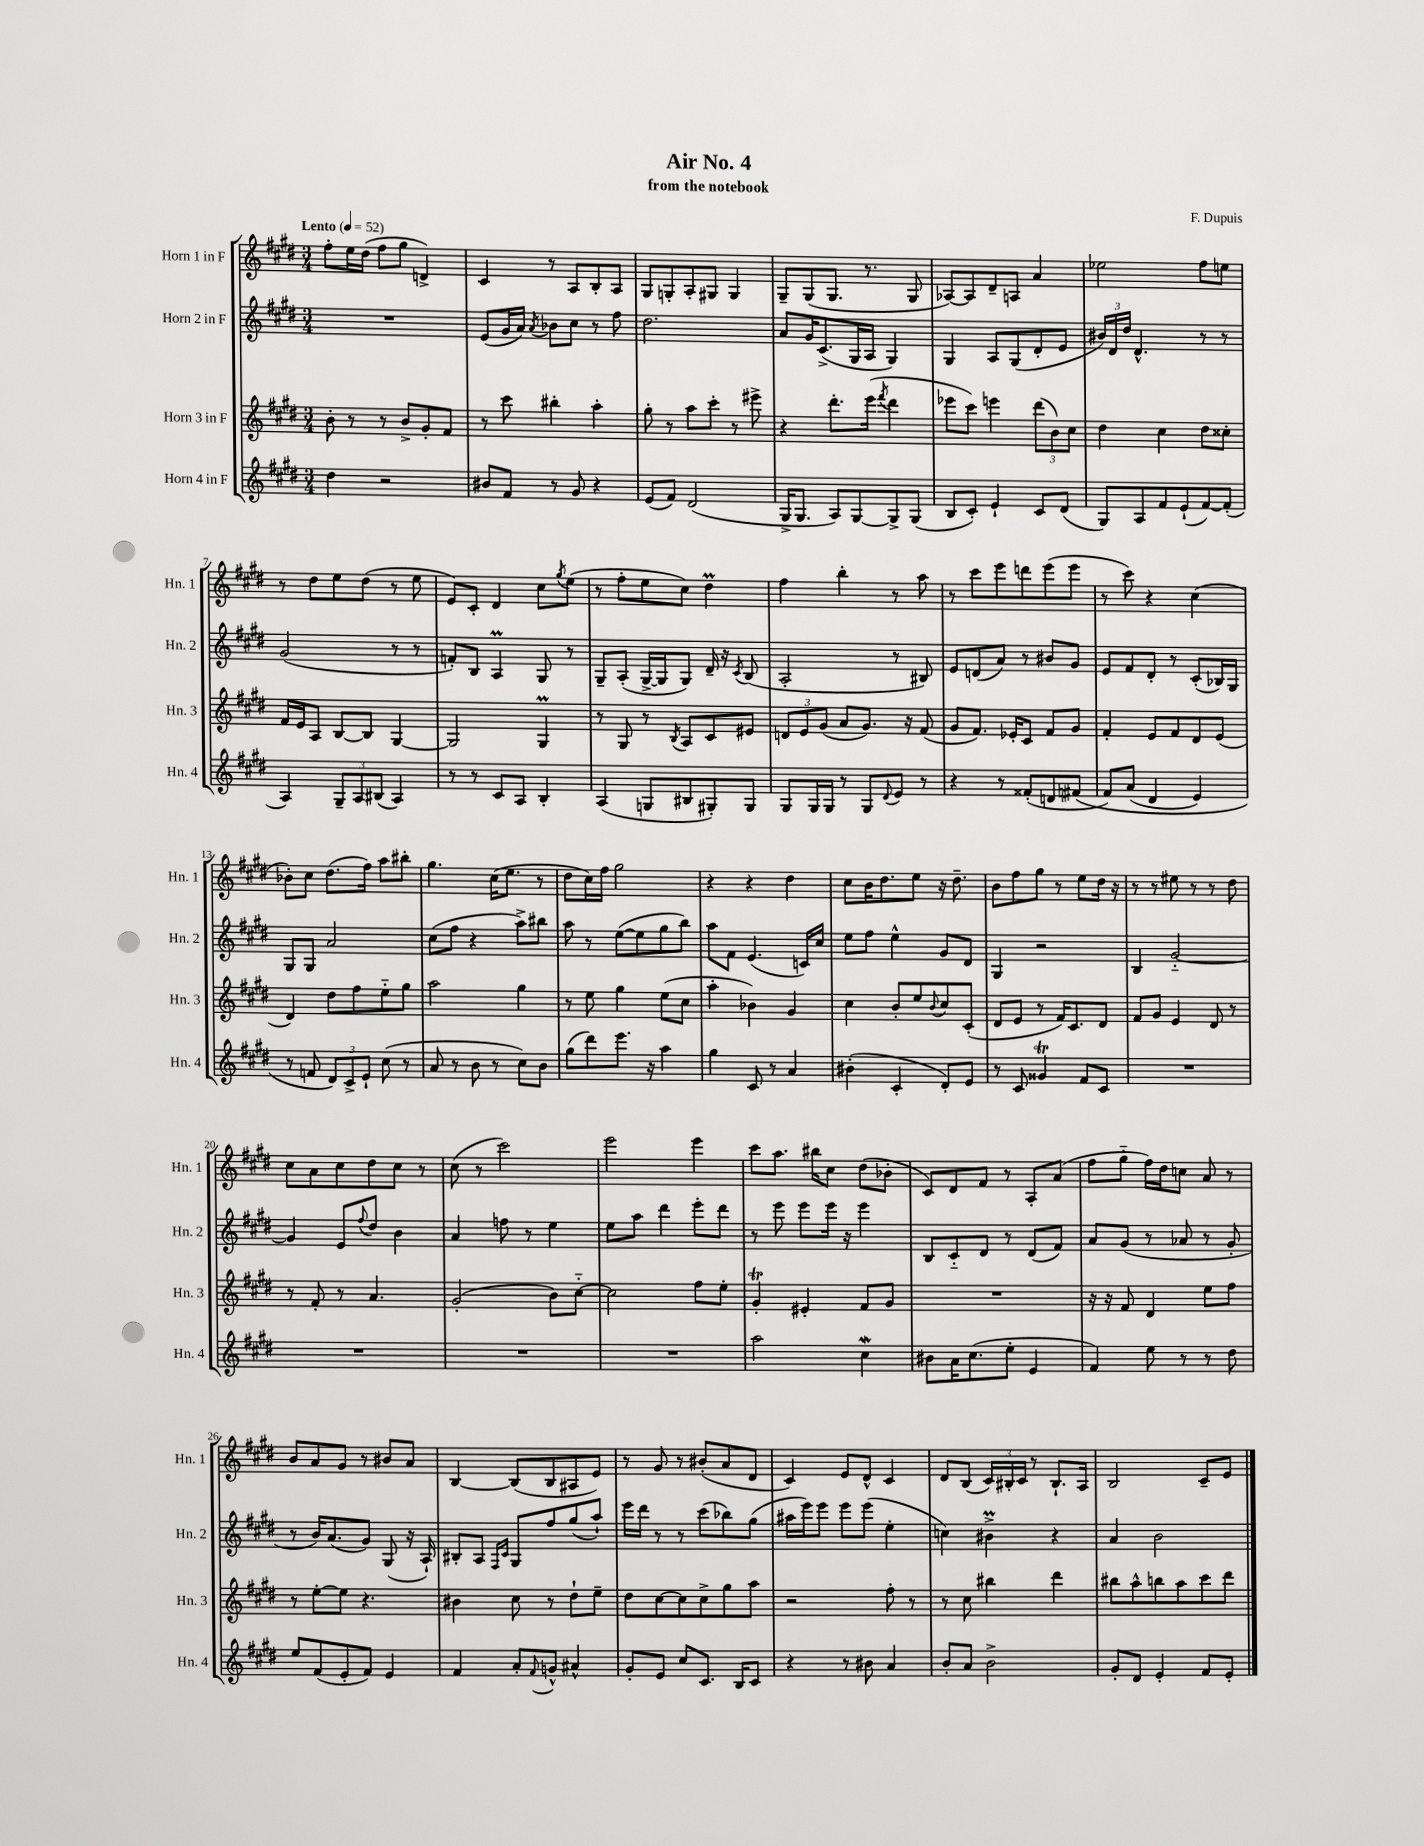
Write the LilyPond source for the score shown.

\header { title = "Air No. 4" composer = "F. Dupuis" subtitle = "from the notebook" }
<<
\new StaffGroup <<
\new Staff = "s0" \with { instrumentName = "Horn 1 in F" shortInstrumentName = "Hn. 1" } {
    \clef treble \key e \major \numericTimeSignature \time 3/4 \tempo "Lento" 4 = 52
    fis''8-. e''16 dis''16( fis''8 gis''8 d'4->) |
    cis'4 r8 a8 b8-. a8 |
    gis8 g8-. a8-. gis8 gis4 |
    gis8-- gis8( gis8. r8. gis8 |
    aes8~) aes8 dis'8-- a8 a'4 |
    ees''2 fis''8 e''8 |
    r8 dis''8 e''8 dis''8( r8 e''8 |
    e'8) cis'8-. dis'4 cis''8 \acciaccatura { gis''8 } e''8( |
    r8 fis''8-. e''8 cis''8) dis''4\prall |
    fis''4 b''4-. r8 a''8 |
    r8 cis'''8 e'''8 d'''8 e'''8( e'''8 |
    r8 cis'''8) r4 cis''4( |
    bes'8-.) cis''8 dis''8.( fis''16) a''8 bis''8-. |
    gis''4. cis''16( e''8. r8 |
    dis''8 cis''16) fis''16 gis''2 |
    r4 r4 dis''4 |
    cis''8 b'16 dis''8. e''8 r16 dis''8.-- |
    b'8 fis''8 gis''8 r8 e''8 dis''16 r16 |
    r8 r8 eis''8 r8 r8 dis''8 |
    cis''8 a'8 cis''8 dis''8 cis''8 r8 |
    cis''8( r8 cis'''2) |
    e'''2 e'''4 |
    cis'''8 a''8. bis''16 cis''8 dis''8( bes'8-. |
    cis'8) dis'8 fis'8 r8 a8-. a'8( |
    fis''8 gis''8-_ fis''16) dis''16 c''8 a'8 r8 |
    b'8 a'8 gis'8 r8 bis'8 a'8 |
    b4~ b8( b8 ais8 e'8) |
    r8 gis'8 r8 bis'8-.( a'8 dis'8 |
    cis'4) e'8 dis'8-^ cis'4 |
    dis'8 b8( \tuplet 3/2 { cis'16) bis16-. cis'16 } r8 bis8.-! a16 |
    b2 cis'8-- e'8 \bar "|." |
}
\new Staff = "s1" \with { instrumentName = "Horn 2 in F" shortInstrumentName = "Hn. 2" } {
    \clef treble \key e \major \numericTimeSignature \time 3/4
    R2. |
    e'8( gis'16 a'16) \acciaccatura { a'8 } bes'8 cis''8 r8 fis''8 |
    dis''2. |
    a'8 gis'16 cis'8.->( gis16 a16 gis4) |
    gis4 a8 gis8( dis'8-. e'8 |
    \tuplet 3/2 { bis'16) dis'16 dis''16 } dis'4.-^ r8 r8 |
    gis'2( r8 r8 |
    f'8-.) b8 a4\prall gis8 r8 |
    gis8-- a8-.( gis16~-> gis16 gis8) dis'16-- r16 \acciaccatura { cis'8 } b8( |
    a2-. r8 bis8) |
    e'8 d'8( a'8) r8 bis'8 gis'8 |
    e'8 fis'8 dis'8-. r8 cis'8-.( bes16) gis16 |
    gis8 gis8 a'2 |
    cis''8( fis''8 r4 a''8->) bis''8 |
    a''8 r8 e''8~( e''8 gis''8 b''8) |
    a''8 fis'8 e'4.( c'16) cis''16 |
    e''8 fis''8 e''4-^ gis'8 dis'8 |
    gis4 r2 |
    b4 gis'2~-_ |
    gis'4 e'8 \appoggiatura { fis''8 } dis''8 b'4 |
    a'4 f''8 r8 e''4 |
    e''8 a''8 dis'''4 e'''8-. dis'''8 |
    r8 e'''8 e'''8 e'''16 r16 e'''4 |
    b8 cis'8-_ dis'8 r8 dis'8( fis'8) |
    a'8 gis'8( r8 aes'8 r8 gis'8-. |
    r8 b'16) a'8.( gis'8) gis8( r16 a16-!) |
    bis8-. a8 \grace { fis16 cis'16 } gis8 fis''8 gis''8( a''8-!) |
    e'''16 dis'''16 r8 r8 cis'''8( bes''8) gis''8( |
    ais''16 e'''16) e'''8 e'''8 e'''8( e''4-. |
    c''4) bis'4->\prall r4 |
    a'4 b'2 \bar "|." |
}
\new Staff = "s2" \with { instrumentName = "Horn 3 in F" shortInstrumentName = "Hn. 3" } {
    \clef treble \key e \major \numericTimeSignature \time 3/4
    b'8-. r8 r8 b'8-> gis'8-. fis'8 |
    r8 cis'''8 bis''4-. a''4-. |
    gis''8-. r8 a''8 cis'''8-. r8 eis'''8-> |
    r4 dis'''8.-. e'''16( \acciaccatura { fis'''8 } dis'''4 |
    ees'''8 cis'''8) e'''4 \tuplet 3/2 { dis'''8( b'8) cis''8 } |
    dis''4 cis''4 dis''8 cisis''8-. |
    fis'16 e'16 a8 b8~ b8 gis4~ |
    gis2 gis4\prall |
    r8 gis8 r8 \acciaccatura { b8 } a8 cis'8 eis'8 |
    \tuplet 3/2 { d'8 e'8 gis'8( } a'8 gis'8.) r16 fis'8( |
    gis'8 fis'8.) ees'16-. cis'8 fis'8 gis'8 |
    fis'4-. e'8 fis'8 dis'8 e'8( |
    dis'4) dis''8 fis''8 e''8-_ gis''8 |
    a''2 gis''4 |
    r8 e''8 gis''4 e''8( cis''8 |
    a''4-. bes'4) gis'4 |
    cis''4 b'8-. e''8 \appoggiatura { b'8 } cis''8 cis'8-.( |
    dis'8 e'8 r8 fis'16) cis'8. dis'8 |
    fis'8 gis'8 e'4 dis'8 r8 |
    r8 fis'8-. r8 a'4. |
    gis'2-.( b'8) cis''8~-_ |
    cis''2 fis''8 e''8-. |
    gis'4-.\trill eis'4-. fis'8 gis'8 |
    R2. |
    r16 r16 fis'8 dis'4 e''8 fis''8 |
    r8 e''8~-. e''8 r4. |
    bis'4 cis''8 r8 dis''8-! e''8-- |
    dis''8 cis''8~ cis''8 cis''8-> gis''8 a''8 |
    r2 fis''8-. r8 |
    r8 cis''8 bis''4 dis'''4 |
    bis''8 a''8-^ b''8 a''8 cis'''8 dis'''8 \bar "|." |
}
\new Staff = "s3" \with { instrumentName = "Horn 4 in F" shortInstrumentName = "Hn. 4" } {
    \clef treble \key e \major \numericTimeSignature \time 3/4
    dis''4 r2 |
    bis'8 fis'8 r8 gis'8 r4 |
    e'8( fis'8) dis'2( |
    gis16-> gis8. a8) gis8~ gis8-> gis8( |
    b8 cis'8-.) e'4-! cis'8 dis'8( |
    gis8) a8 fis'8 e'8-!( fis'8~) fis'8-.( |
    a4) \tuplet 3/2 { gis8-- a8 bis8( } a4) |
    r8 r8 cis'8 a8 b4-. |
    a4( g8 bis8 gis8-.) gis8 |
    gis8 gis16 gis16 r8 gis8 \appoggiatura { dis'8 } e'8 r8 |
    r4 r8 fisis'8-.( d'8 fis'8\( |
    fis'8) a'8( dis'4 e'4) |
    r8 f'8 \tuplet 3/2 { dis'8\) cis'8-> e'8-! } cis''8( r8 |
    a'8 r8 b'8 r8 cis''8) b'8 |
    gis''8( dis'''8) e'''8. r16 a''4 |
    gis''4 cis'8 r8 a'4 |
    bis'4-.( cis'4-. dis'8-.) e'8 |
    r8 cis'8 gisis'4\trill fis'8 cis'8 |
    R2. |
    R2. |
    R2. |
    R2. |
    a''2 cis''4\mordent |
    bis'8 a'16 cis''8.( e''8-. e'4 |
    fis'4) e''8 r8 r8 dis''8 |
    e''8 fis'8( e'8-. fis'8) e'4 |
    fis'4 a'8-. \appoggiatura { fis'8 } g'8-^ ais'4-^ |
    gis'8-. e'8 cis''8 cis'8. b16 cis'8 |
    r4 r8 bis'8 a'4 |
    b'8-. a'8 b'2-> |
    gis'8-. dis'8 e'4-. fis'8 e'8-. \bar "|." |
}
>>
>>
